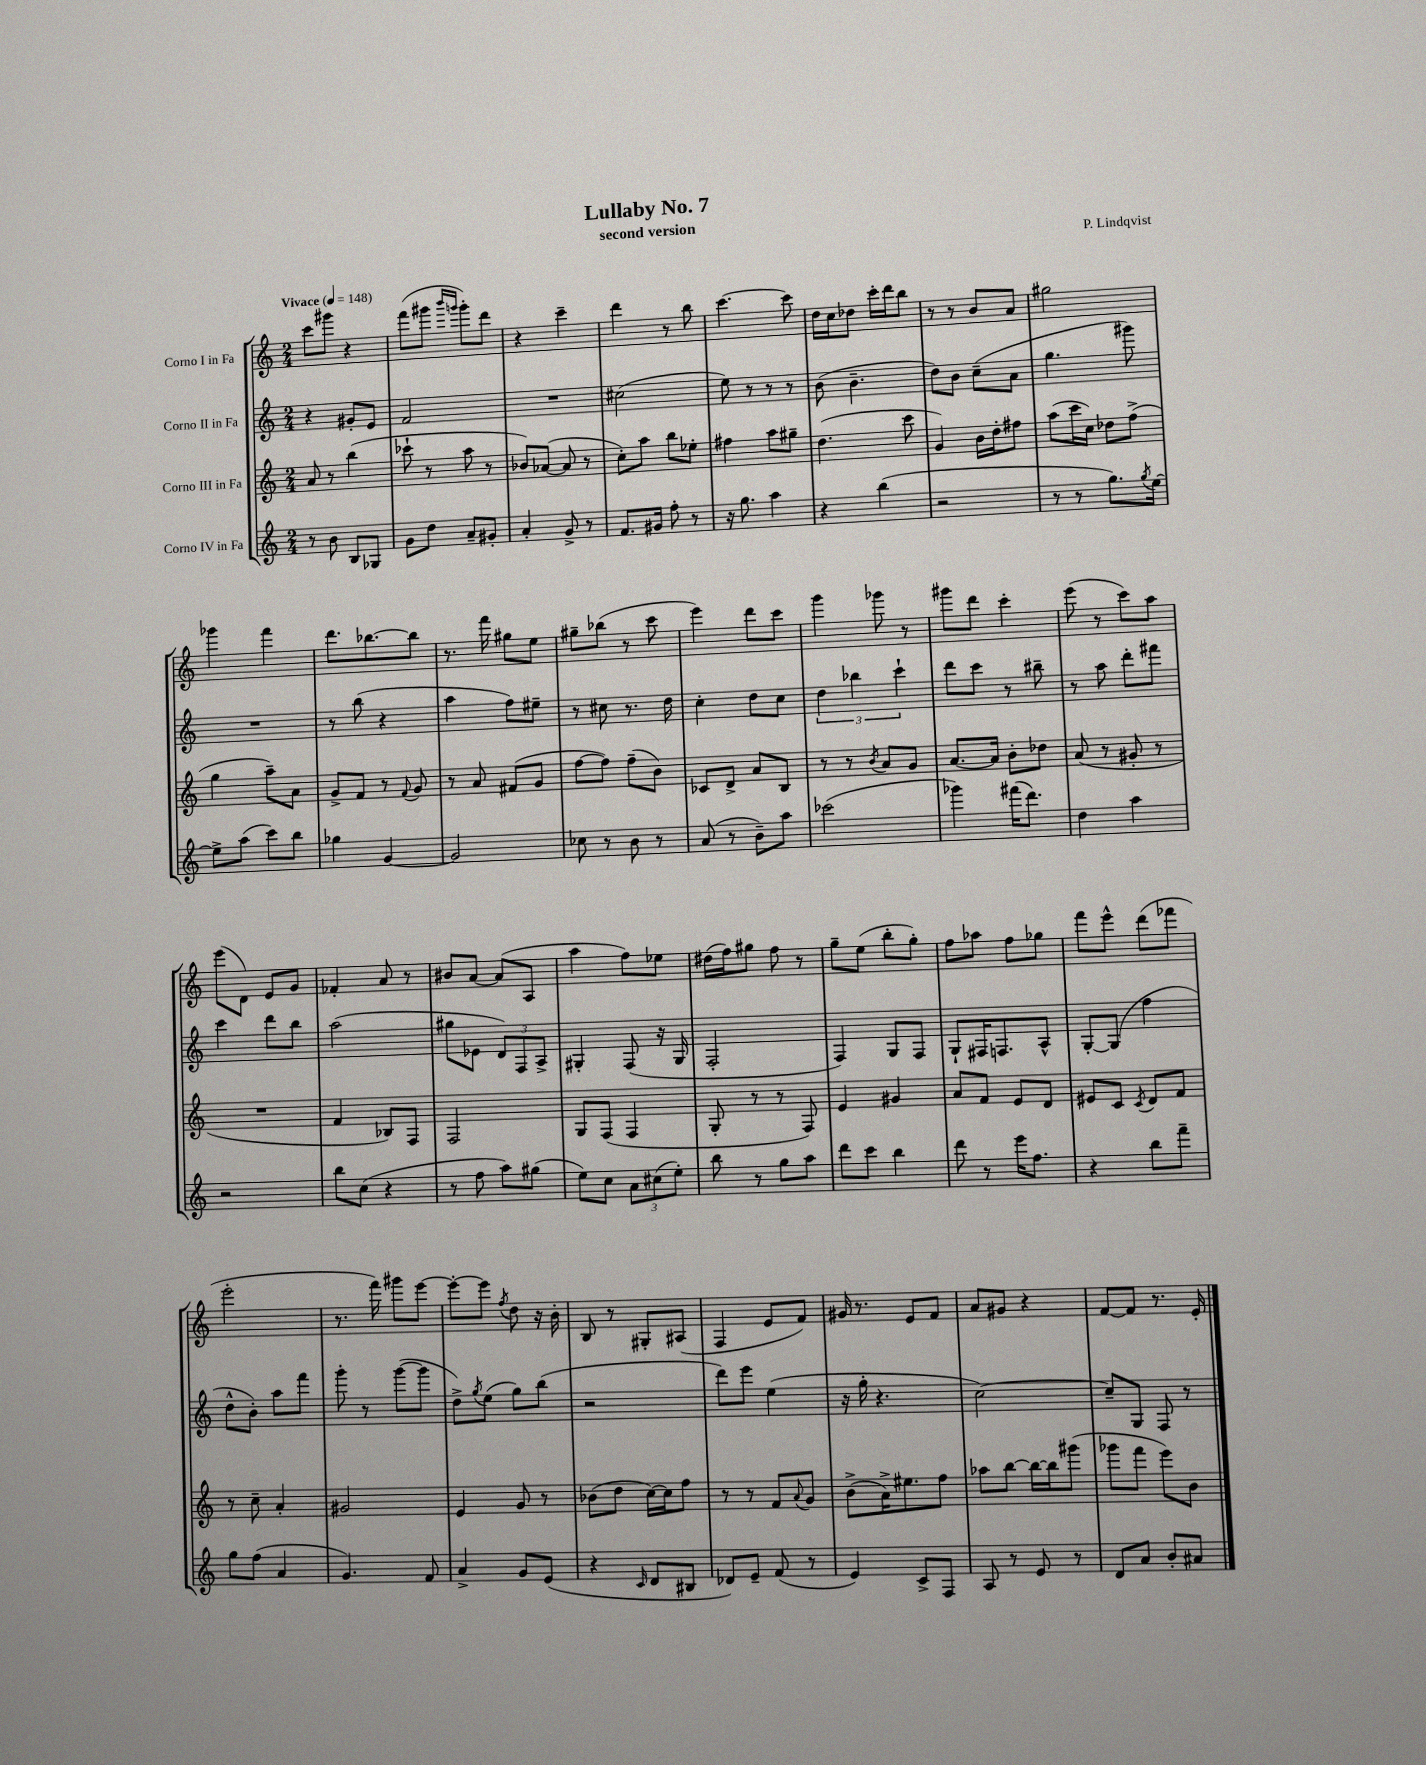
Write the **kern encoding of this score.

**kern	**kern	**kern	**kern
*staff4	*staff3	*staff2	*staff1
*clefG2	*clefG2	*clefG2	*clefG2
*k[]	*k[]	*k[]	*k[]
*M2/4	*M2/4	*M2/4	*M2/4
*MM148	*MM148	*MM148	*MM148
8r	8a	4r	8ccc
8b	8r	.	8ggg#
8B	(4bb	8g#'	4r
8G-	.	8e	.
=	=	=	=
8g	8ccc-`	2f	(8fff
8dd	8r	.	8ggg#
.	.	.	16qqbbb
.	.	.	16qqggg
8a~	8aa	.	8ggg')
8g#'	8r	.	8ddd
=	=	=	=
4a'	8b-)	2r	4r
.	([8a-	.	.
8g^	8a-]	.	4ccc~
8r	8r	.	.
=	=	=	=
8.f	8cc')	(2cc#	4ddd
.	8aa	.	.
16g#	.	.	.
8ff'	8bb	.	8r
8r	8ee-'	.	8bb
=	=	=	=
16r	4ff#	8ee)	[4.ccc
8.gg	.	.	.
.	.	8r	.
4aa	8aa	8r	.
.	8gg#~	8r	8ccc]
=	=	=	=
4r	(4.dd	(8b	16dd
.	.	.	16cc
.	.	4.b~	8dd-
(4bb	.	.	16ccc'
.	.	.	16ddd
.	8ccc	.	8bb
=	=	=	=
2r	4g)	8dd)	8r
.	.	8b	8r
.	16b	(8cc~	8b
.	16dd'	.	.
.	8ff#	8a	8a
=	=	=	=
8r	(8aa	4.gg	2gg#
8r	16ccc	.	.
.	16cc)	.	.
8.gg)	8dd-	.	.
.	(8ff^	8ggg#)	.
8qgg	.	.	.
[16ee	.	.	.
=	=	=	=
8ee^]	4gg	2r	4ggg-
(8aa	.	.	.
8ccc)	8aa~)	.	4fff
8bb	8a	.	.
=	=	=	=
4gg-	8g^	8r	8.ddd
.	8f	(8bb	.
.	.	.	[8.bb-
[4g	8r	4r	.
.	8qqf	.	.
.	8g	.	8bb-]
=	=	=	=
2g]	8r	4aa	8.r
.	8a	.	.
.	.	.	16fff
.	(8f#	8ff)	8gg#
.	8g	8ee#~	8ee
=	=	=	=
8cc-	[8ff	8r	8gg#~
8r	8ff])	8cc#	(8bb-
8b	(8ff~	8.r	8r
8r	8b)	.	8ccc
.	.	16dd	.
=	=	=	=
(8a	8c-	4cc'	4eee)
8r	8d^	.	.
8b~)	8a	8dd	8ddd
8aa	8B	8cc	8ccc
=	=	=	=
(2ccc-	8r	6dd	4ggg
.	8r	.	.
.	.	6bb-	.
.	8qb	.	.
.	8a	.	8ggg-
.	.	6ccc`	.
.	8g	.	8r
=	=	=	=
4ggg-)	[8.a	8ddd	8ggg#
.	.	8ccc	8ddd
.	16a]	.	.
(16fff#	8b'	8r	4ccc'
8.ddd)	.	.	.
.	8dd-	8bb#~	.
=	=	=	=
4dd	(8a	8r	(8eee
.	8r	8aa	8r
4aa	8g#'	8ddd'	8ccc)
.	8r	8fff#	8aa
=	=	=	=
2r	2r	4ccc	(8eee
.	.	.	8d)
.	.	8ddd	8e
.	.	8bb	8g
=	=	=	=
8bb	4f	(2aa	4f-'
(8cc	.	.	.
4r	8B-)	.	8a
.	8F	.	8r
=	=	=	=
8r	2F	8gg#	8b#
8ff	.	8e-	[8a
8aa)	.	12d)	(8a]
.	.	12F	.
(8gg#	.	.	8A
.	.	12A^	.
=	=	=	=
8ee)	8G	4G#'	4aa
8cc	(8F	.	.
12a	4F	(8F	8ff)
(12cc#	.	.	.
.	.	16r	8ee-
12ee')	.	.	.
.	.	16G#	.
=	=	=	=
8bb	8G'	2F'	(16dd#
.	.	.	16ff)
8r	8r	.	8gg#
8gg	8r	.	8ff
8aa	8F)	.	8r
=	=	=	=
8ddd	4e	4F)	8gg~
8ccc	.	.	(8ee
4bb	4g#	8G	8bb'
.	.	8F	8gg')
=	=	=	=
8ddd	8a	8G`	8ff
8r	8f	16F#	8aa-
.	.	8.F	.
16eee	8e	.	8ff
8.ff	.	.	.
.	8d	8A^^	8gg-
=	=	=	=
4r	8e#	[8G'	8fff
.	8c	(8G]	8eee^^
.	8qc	.	.
8bb	8d	4ff	(8ddd
8fff~	8f	.	8fff-
=	=	=	=
8gg	8r	8dd^^	2eee'
(8ff	8cc~	8b')	.
4a	4a'	8aa	.
.	.	8fff	.
=	=	=	=
4.g)	2g#	8ggg'	8.r
.	.	8r	.
.	.	.	16fff)
.	.	([8ggg	8ggg#
8f	.	8ggg]	[8eee
=	=	=	=
4a^	4e	8dd^)	8eee'_
.	.	8qgg	.
.	.	(8ee	8eee]
.	.	.	8qff
8g	8g	8gg)	8dd
(8e	8r	(8bb	16r
.	.	.	16b'
=	=	=	=
4r	(8b-	2r	8B
.	8dd	.	8r
16qqc	.	.	.
8d	[16cc)	.	8G#'
.	16cc]	.	.
8B#	8ff	.	(8A#
=	=	=	=
8d-)	8r	8ddd)	4F
8e~	8r	8eee	.
(8f	8f	(4ee	8e
.	8qqa	.	.
8r	8g	.	8f)
=	=	=	=
4e)	(8b^	16r	16g#
.	.	16gg'	8.r
.	16a^)	4.r	.
.	8.ee#	.	.
8c^	.	.	8e
8F	8ff	.	8f
=	=	=	=
8A	8aa-	[2cc)	8a
8r	[8bb	.	8g#
8e	16bb_	.	4r
.	16bb]	.	.
8r	(8ggg#	.	.
=	=	=	=
8d	8ggg-	8cc~]	[8f
8a	8fff	8G	8f]
8b'	8eee)	8F	8.r
8a#	8b	8r	.
.	.	.	16e'
==	==	==	==
*-	*-	*-	*-
